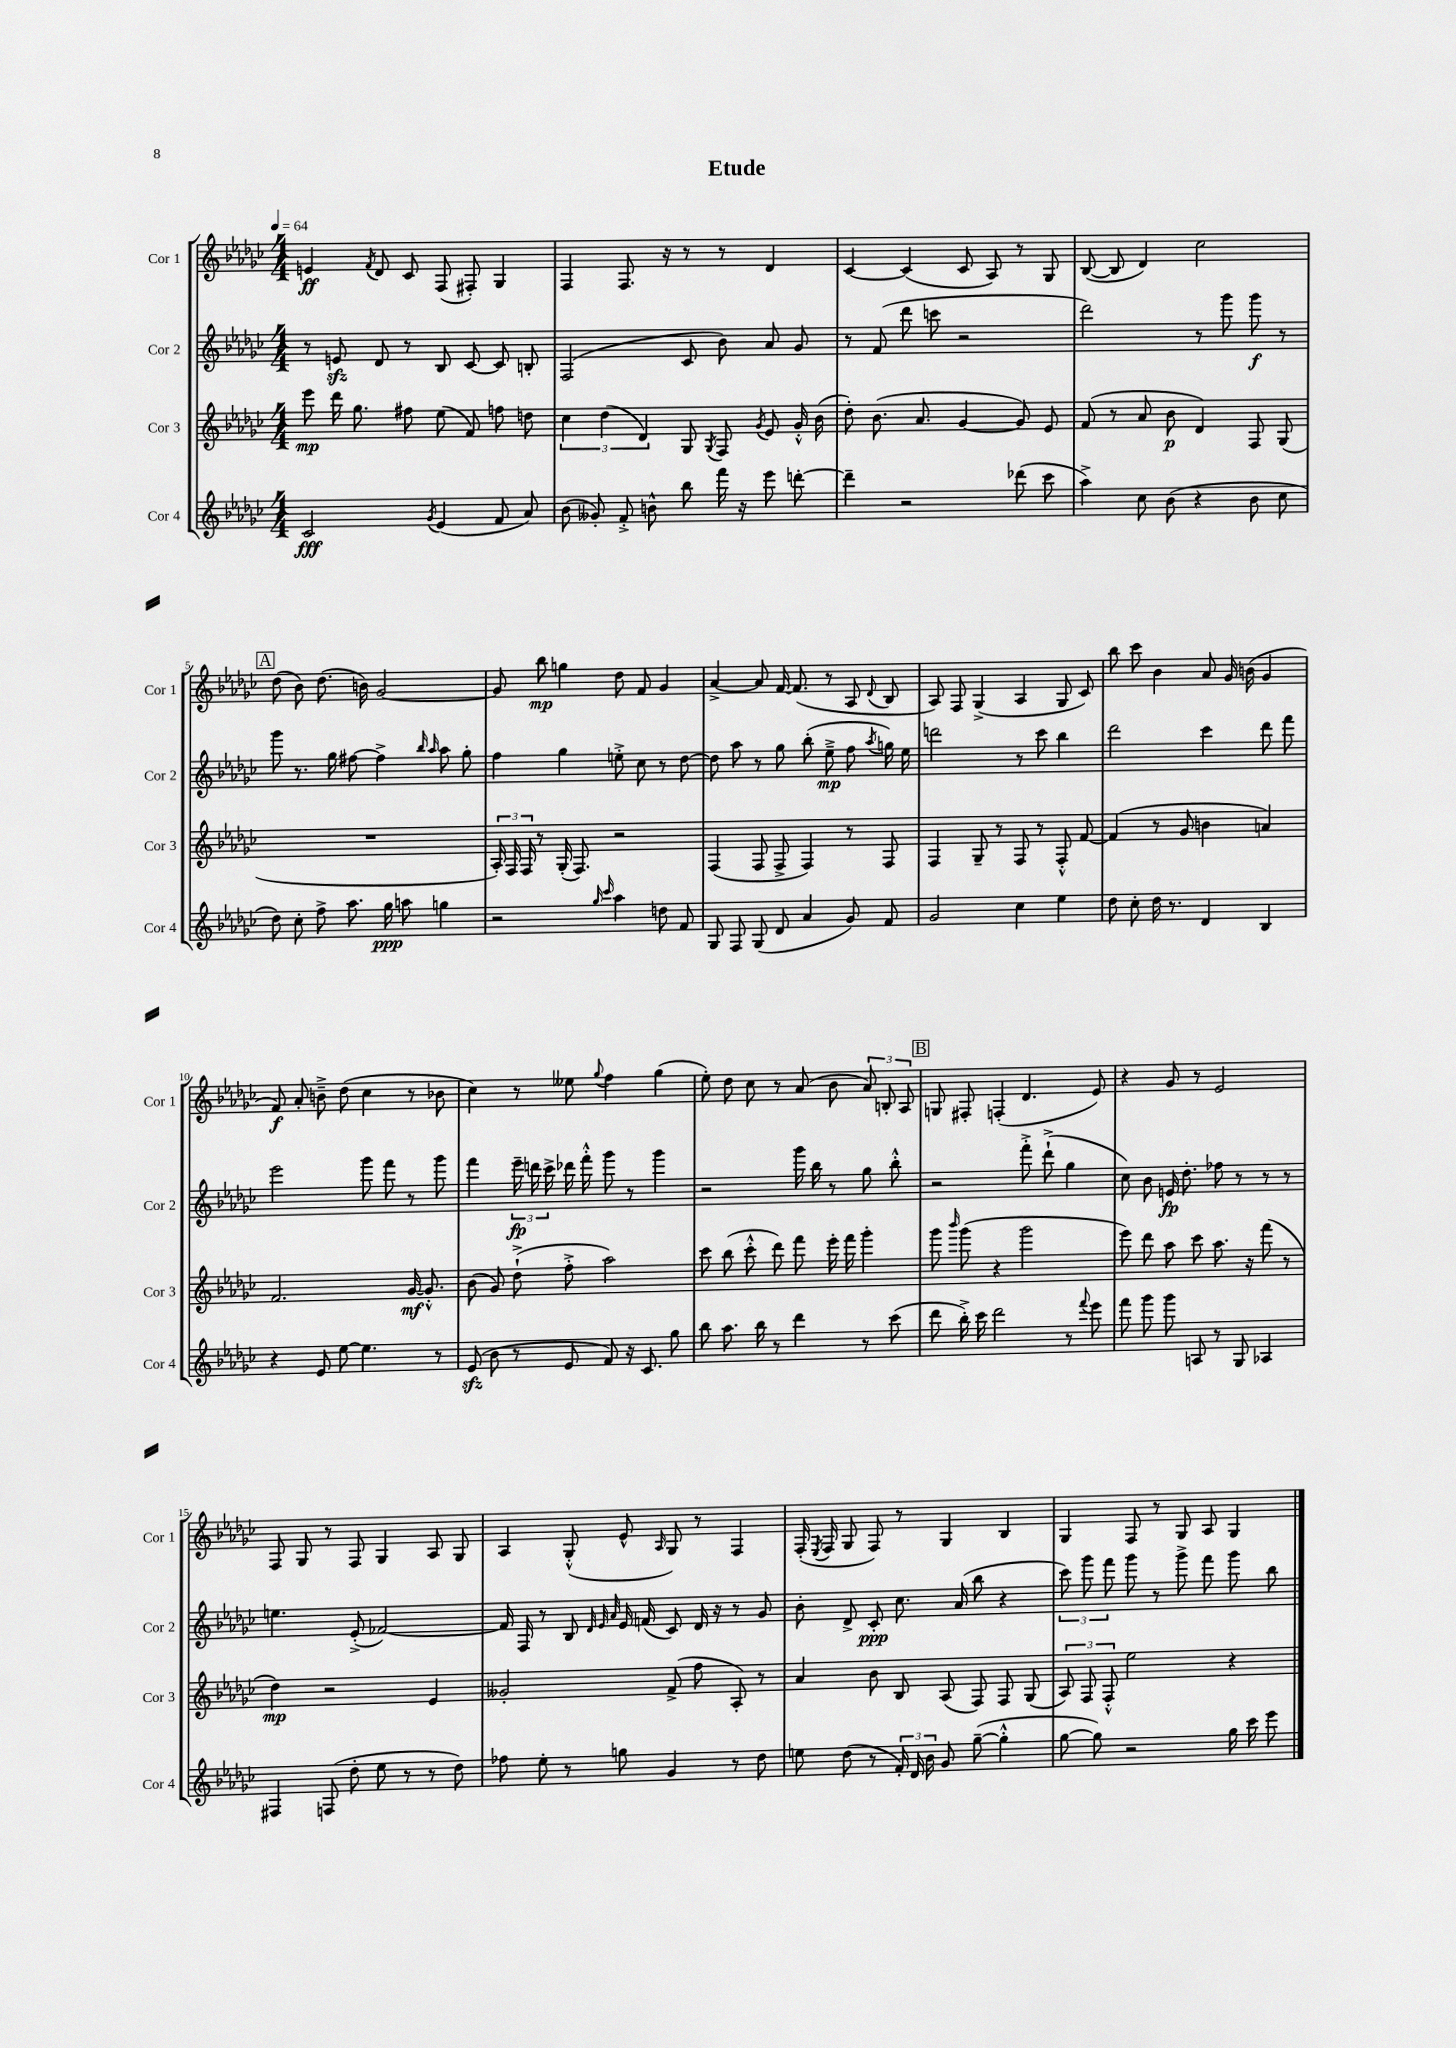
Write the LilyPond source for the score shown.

\header { title = "Etude" }
<<
\new StaffGroup <<
\new Staff = "s0" \with { instrumentName = "Cor 1" shortInstrumentName = "Cor 1" } {
    \clef treble \key ges \major \numericTimeSignature \time 4/4 \tempo 4 = 64
    \autoBeamOff e'4\ff \acciaccatura { f'8 } des'8 ces'8 f8( fis8-.) ges4 |
    f4 f8. r16 r8 r8 des'4 |
    ces'4~ ces'4( ces'8 aes8) r8 ges8 |
    bes8~( bes8 des'4) ces''2 |
    \mark \markup { \box "A" } des''8( bes'8) des''8.( b'16) ges'2~ |
    ges'8 bes''8\mp g''4 des''8 f'8 ges'4 |
    aes'4~-> aes'8 f'16~ f'8.( r8 aes8 \appoggiatura { des'8 } bes8 |
    aes8) f8 ges4->( aes4 ges8 ces'8) |
    bes''8 ces'''8 bes'4 aes'8 ges'16 b'16( ges'4 |
    f'8\f) aes'8-. b'8---> des''8( ces''4 r8 bes'8 |
    ces''4) r8 eeses''8 \appoggiatura { ges''8 } f''4 ges''4( |
    ees''8-.) des''8 ces''8 r8 aes'8( bes'8 \tuplet 3/2 { aes'8) b8-. aes8 } |
    \mark \markup { \box "B" } g8 fis8-. f4-.( des'4. ees'8) |
    r4 ges'8 r8 ees'2 |
    f8 ges8 r8 f8 ges4 aes8 ges8 |
    aes4 ges8-.-^( ees'8-^ \grace { aes16 } ges8) r8 f4 |
    f16-.( \acciaccatura { ees8 } f16 ges8 f8) r8 ges4 bes4 |
    ges4 f8 r8 ges8 aes8 ges4 \bar "|." |
}
\new Staff = "s1" \with { instrumentName = "Cor 2" shortInstrumentName = "Cor 2" } {
    \clef treble \key ges \major \numericTimeSignature \time 4/4
    \autoBeamOff r8 e'8\sfz des'8 r8 bes8 ces'8~ ces'8 b8-. |
    f2( ces'8 bes'8) aes'8 ges'8 |
    r8 f'8( des'''8 c'''8 r2 |
    des'''2) r8 ges'''8 ges'''8\f r8 |
    \mark \markup { \box "A" } ges'''8 r8. ges''16 fis''8~ fis''4-> \grace { bes''16 aes''16 } aes''8 ges''8-. |
    f''4 ges''4 e''8-.-> ces''8 r8 des''8~ |
    des''8 aes''8 r8 ges''8 bes''8-.( ees''8--->\mp f''8 \acciaccatura { aes''8 } g''16) ees''16 |
    d'''2 r8 ces'''8 bes''4 |
    des'''2 ces'''4 des'''8 f'''8 |
    ees'''2 ges'''8 f'''8 r8 ges'''8 |
    f'''4 \tuplet 3/2 { ees'''16--\fp d'''16 ces'''16-> } des'''16 f'''16-.-^ ges'''8 r8 ges'''4 |
    r2 ges'''16 bes''16 r8 ges''8 bes''8-.-^ |
    \mark \markup { \box "B" } r2 f'''8-.-> des'''8-!->( ges''4 |
    ces''8) bes'8 e'16\fp des''8.-. fes''8 r8 r8 r8 |
    e''4. ees'8-.->( fes'2~) |
    fes'16 f16 r8 bes8 \grace { des'32 ees'32 aes'32 } ees'16 f'16( ces'8) des'16 r16 r8 ges'8 |
    bes'8-. des'8-> ces'8-.\ppp ces''8. aes'16( bes''8 r4 |
    \tuplet 3/2 { ces'''8) ges'''8 f'''8 } ges'''8 r8 ges'''8-> f'''8 ges'''8 bes''8 \bar "|." |
}
\new Staff = "s2" \with { instrumentName = "Cor 3" shortInstrumentName = "Cor 3" } {
    \clef treble \key ges \major \numericTimeSignature \time 4/4
    \autoBeamOff ees'''8\mp des'''16 ges''8. fis''8 ees''8( f'8) f''8 d''8 |
    \tuplet 3/2 { ces''4 des''4( des'4) } ges8 \acciaccatura { ges8 } f8 \acciaccatura { ges'8 } ees'8 ges'16-.-^ bes'16( |
    des''8-.) bes'8.( aes'8. ges'4~ ges'8) ees'8 |
    f'8( r8 aes'8 bes'8\p des'4) f8 ges8( |
    \mark \markup { \box "A" } R1 |
    \tuplet 3/2 { aes16-.) f16 f16 } r8 ges16-.( f8.) r2 |
    f4( f8 f8-> f4) r8 f8 |
    f4 ges8-- r8 f8 r8 f8-.-^ f'8~ |
    f'4( r8 ges'8 b'4 a'4) |
    f'2. ges'16~\mf ges'8.-.-^ |
    bes'8( ges'8) des''8-!->( f''8-.-> aes''2) |
    ces'''8 bes''8( ces'''8-.-^ des'''8) f'''8 ees'''16-. f'''16 ges'''4-. |
    \mark \markup { \box "B" } ges'''8 \grace { bes'''16 } ges'''8( r4 ges'''2 |
    ees'''8) des'''8 aes''8 ces'''8 aes''8. r16 f'''8( r8 |
    des''4\mp) r2 ees'4 |
    geses'2-. f'8->( f''8 aes8-.) r8 |
    aes'4 bes'8 bes8 aes8( f8) f8 ges8( |
    \tuplet 3/2 { aes8) f8 f8-.-^ } ees''2 r4 \bar "|." |
}
\new Staff = "s3" \with { instrumentName = "Cor 4" shortInstrumentName = "Cor 4" } {
    \clef treble \key ges \major \numericTimeSignature \time 4/4
    \autoBeamOff ces'2\fff \acciaccatura { ges'8 } ees'4( f'8 aes'8) |
    bes'8( geses'8-.) f'8-.-> b'8-^ bes''8 f'''16 r16 ees'''8 d'''8~-. |
    d'''4-- r2 des'''8( ces'''8 |
    aes''4->) ces''8 bes'8( r4 bes'8 ces''8 |
    \mark \markup { \box "A" } des''8) ces''8-. f''8-> aes''8. ges''16\ppp a''8 g''4 |
    r2 \grace { ges''16 ces'''16 } aes''4 d''8 f'8 |
    ges8 f8 ges8( des'8 aes'4 ges'8) f'8 |
    ges'2 ces''4 ees''4 |
    des''8 ces''8-. des''16 r8. des'4 bes4 |
    r4 ees'8 ees''8~ ees''4. r8 |
    ees'8\sfz( bes'8 r8 ees'8 f'8) r16 ces'8. ges''8 |
    bes''8 aes''8. bes''16 r8 des'''4 r8 ces'''8( |
    \mark \markup { \box "B" } des'''8 bes''16-.->) ces'''16 des'''2 r8 \appoggiatura { f'''8 } ees'''8 |
    f'''8 ges'''8 ges'''8 a8 r8 ges8 aes4 |
    fis4 f8( des''8-. ees''8 r8 r8 des''8) |
    fes''8 ees''8-. r8 g''8 ges'4 r8 des''8 |
    e''8 des''8( r8 \tuplet 3/2 { f'16-.) des'16 bes'16 } ges'8 ges''8~--( ges''4-.-^ |
    ges''8~ ges''8) r2 ges''16 ces'''16 ees'''8 \bar "|." |
}
>>
>>
